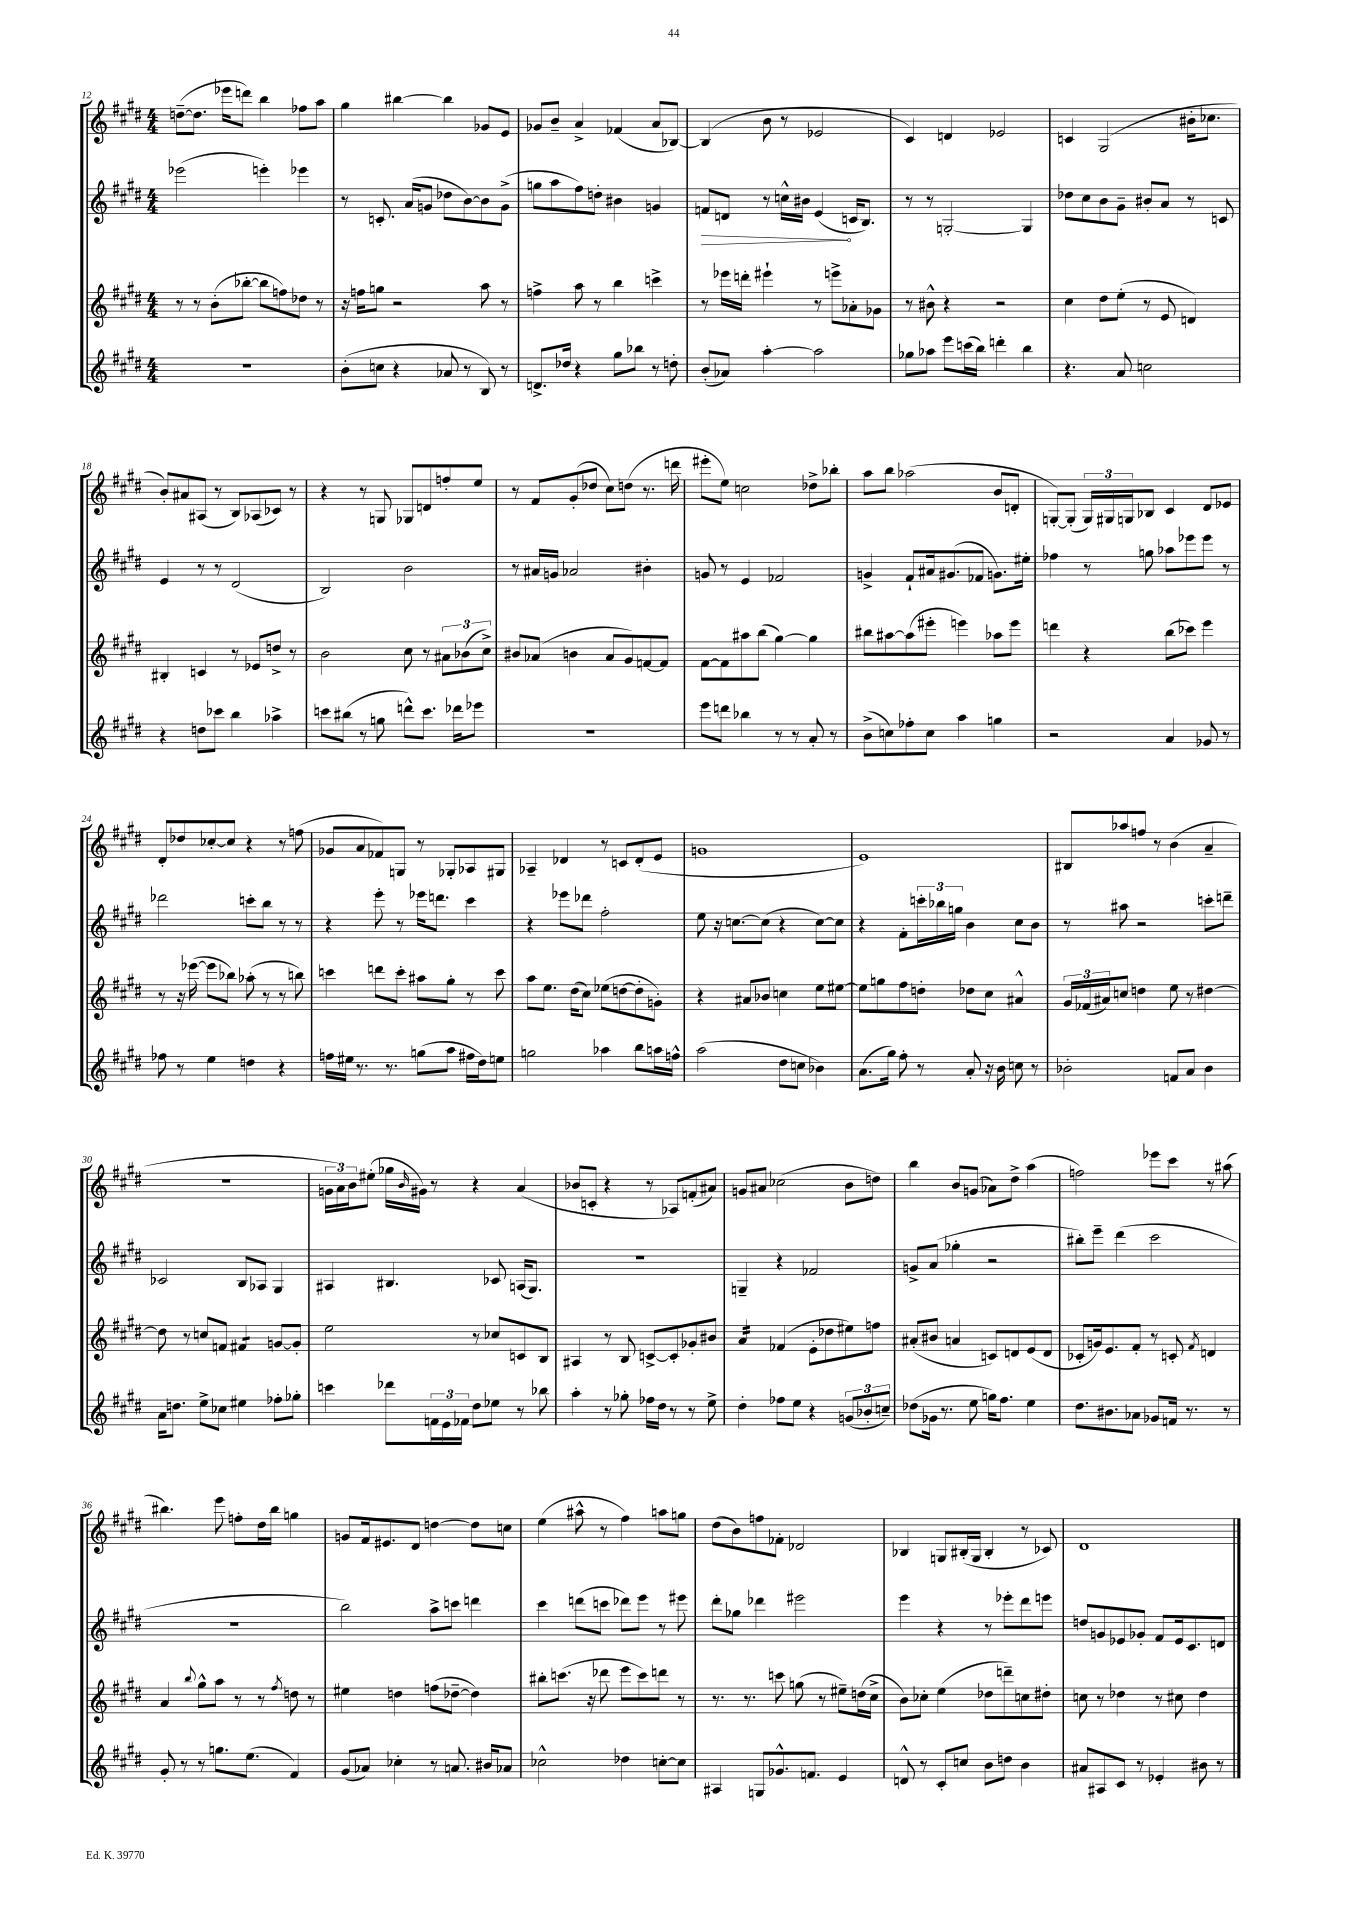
<<
\new StaffGroup <<
\new Staff = "s0" {
    \clef treble \key e \major \numericTimeSignature \time 4/4
    d''8~--( d''8. ees'''16 d'''8) b''4 fes''8 a''8 |
    gis''4 bis''4~ bis''4 ges'8 e'8 |
    ges'8 b'8-- a'4-> fes'4( a'8 bes8~) |
    bes4( b'8 r8 ees'2 |
    cis'4) d'4 ees'2 |
    c'4 gis2( bis'16-. ces''8. |
    b'8-.) ais'8 ais8( r8 b8) aes8( ces'8) r8 |
    r4 r8 g8 ges8 d'8 f''8-. e''8 |
    r8 fis'8 gis'8-.( des''8 cis''8) d''8( r8. d'''16 |
    eis'''8-. e''8) c''2 des''8-> bes''8-. |
    a''8 b''8 aes''2( b'8 d'8-. |
    g8~-.) g8-.( \tuplet 3/2 { g16) gis16 g16 } bes8 cis'4 dis'8 ees'8 |
    dis'8-. des''8 ces''8~-. ces''8 r4 r8 f''8( |
    ges'8 a'8 fes'8) g8 r8 ges8-. aes8 gis8 |
    aes4-- des'4 r8 c'8 des'8-.( e'8 |
    g'1 |
    e'1) |
    bis8 aes''8 f''8 r8 b'4( a'4-- |
    R1 |
    \tuplet 3/2 { g'16 a'16) b'16 } eis''8-.( ges''16 \grace { b'16 } gis'16) r8 r4 a'4( |
    bes'8 c'8-. r4 r8 aes8) f'8-.( ais'8) |
    g'8 ais'8 ces''2( b'8 d''8) |
    b''4 b'8 g'8( aes'8) dis''8-> a''4( |
    f''2) ees'''8 cis'''8 r8 ais''8( |
    bis''4.) e'''8 f''8-. dis''16 bis''16 g''4 |
    g'8 fis'16 eis'8. dis'8 d''4~ d''8 c''8 |
    e''4( ais''8-^ r8 fis''4) a''8 g''8 |
    dis''8( b'8) f''8 fes'8-. des'2 |
    bes4 g8 bis16-.( g16 bis4-. r8 ces'8) |
    dis'1 \bar "|." |
}
\new Staff = "s1" {
    \clef treble \key e \major \numericTimeSignature \time 4/4
    ees'''2( e'''4-.) ees'''4 |
    r8 c'8.-. a'16( g'8 des''8 b'8~) b'8 g'8->( |
    g''8 a''8 fis''8) d''8-. bis'4 g'4 |
    \once \override Hairpin.circled-tip = ##t f'8\> d'8 r8 c''16-^ bis'16 e'4\!( c'16 b8.) |
    r8 r8 g2~-. g4 |
    des''8 cis''8 b'8 gis'8-- bis'8-. a'8 r8 c'8 |
    e'4 r8 r8 dis'2( |
    b2) b'2 |
    r8 ais'16 g'16 aes'2 bis'4-. |
    g'8 r8 e'4 fes'2 |
    g'4-> fis'8-! ais'16 gis'8.( fes'8 g'8.) eis''16-. |
    fes''4 r8 g''8 aes''8 ees'''8 ees'''8 r8 |
    des'''2 c'''8-. b''8 r8 r8 |
    r4 e'''8-. r8 ees'''16 d'''8. cis'''4 |
    r4 ees'''8 des'''8 fis''2-. |
    e''8 r16 c''8.~ c''8( r4 c''8~) c''8 |
    r4 fis'8-. \tuplet 3/2 { c'''16-. bes''16 g''16 } b'4 cis''8 b'8 |
    r8 ais''8 r2 c'''8-. d'''8-- |
    ces'2 b8 aes8 gis4 |
    ais4 bis4. ces'8 a16( gis8.) |
    R1 |
    g4-- r4 fes'2 |
    g'8-> a'8( ges''4-. r2 |
    bis''8-.) e'''8-- dis'''4( cis'''2 |
    R1 |
    b''2) a''8-> c'''8 d'''4 |
    cis'''4 d'''8( c'''8 des'''8) e'''8 r8 eis'''8 |
    dis'''8-. ges''8 des'''4 eis'''2 |
    e'''4 r4 r8 ees'''8-. dis'''8 e'''8 |
    d''8 g'8 ees'8 ges'8-. fis'8 ees'16 cis'8. d'8 \bar "|." |
}
\new Staff = "s2" {
    \clef treble \key e \major \numericTimeSignature \time 4/4
    r8 r8 b'8-.( bes''8~-. bes''8 f''8) des''8 r8 |
    r16 f''16 g''8 r2 a''8 r8 |
    f''4-> a''8 r8 b''4 c'''4-> |
    r8 ees'''16 d'''16-. eis'''4-! r8 e'''8-> aes'8-. ges'8 |
    r8 bis'8-^ r4 r2 |
    cis''4 dis''8 e''8-.( r8 e'8 d'4) |
    bis4-. c'4 r8 ees'8 d''8-> r8 |
    b'2 cis''8 r8 \tuplet 3/2 { ais'8 bes'8( cis''8->) } |
    bis'8 aes'8( b'4 aes'8 gis'8) f'8~ f'8 |
    fis'8~ fis'8 ais''8 b''8( gis''4~) gis''4 |
    bis''8 ais''8~ ais''8( eis'''8-. e'''4) aes''8 e'''8 |
    d'''4 r4 b''8( ces'''8) e'''4 |
    r8 r16 ees'''16~( ees'''8 bes''8) aes''8-.( r8 r8 b''8) |
    c'''4 d'''8 c'''8-. ais''8 gis''8-. r8 c'''8 |
    a''8 e''8. dis''16( cis''8) ees''8( d''8~ d''8-. g'8-.) |
    r4 ais'8 bes'8 c''4 e''8 eis''8~ |
    eis''8 g''8 fis''8 d''8-. des''8 cis''8 ais'4-^ |
    \tuplet 3/2 { gis'16 fes'16( ais'16) } c''8 d''4 e''8 r8 dis''4~ |
    dis''8 r8 c''8 f'8 fis'4:8 g'8~ g'8-. |
    e''2 r8 ces''8 c'8 b8 |
    ais4 r8 b8 c'8~-> c'8-. ges'8-. bis'8 |
    a'4:16 fes'4( e'8-. des''8 eis''8) f''8 |
    ais'8-.( bis'8 a'4 c'8) d'8 e'8( d'8 |
    ces'8-. g'16) e'8. fis'8-. r8 c'8-. \acciaccatura { fis'8 } d'4 |
    a'4 \appoggiatura { b''8 } gis''8-^ a''8 r8 r8 \acciaccatura { fis''8 } d''8 r8 |
    eis''4 d''4 f''8( des''8~-- des''4) |
    bis''8-. c'''8.( r16 des'''8 e'''8 c'''8) d'''8 r8 |
    r8. r8. c'''8 g''8( r8 eis''8--) d''16( cis''16-> |
    b'8) ces''8-. e''4( des''8 d'''8--) c''8 dis''8-. |
    c''8 r8 des''4 r8 cis''8 des''4 \bar "|." |
}
\new Staff = "s3" {
    \clef treble \key e \major \numericTimeSignature \time 4/4
    R1 |
    b'8-.( c''8 r4 aes'8 r8 b8) r8 |
    d'8.-> des''16 r4 gis''8 bes''8 r8 d''8-. |
    b'8-.( aes'8) a''4~-. a''2 |
    ges''8 aes''8 e'''8 c'''16( b''16) d'''4-. b''4 |
    r4. a'8 c''2 |
    r4 d''8 ces'''8 b''4 aes''4-> |
    c'''8 bis''8( r8 g''8 d'''8-^) c'''8. des'''16 ees'''8 |
    R1 |
    e'''8 d'''8 bes''4 r8 r8 a'8-. r8 |
    b'8->( c''8) fes''8-. c''8 a''4 g''4 |
    r2 a'4 ges'8 r8 |
    fes''8 r8 e''4 d''4 r4 |
    f''16 eis''16 r8. r8. g''8( a''8 fis''16 dis''16) e''8 |
    g''2 aes''4 b''8 a''16 f''16-^ |
    a''2( dis''8 c''8 bes'4) |
    a'8.( gis''16) fis''8-. r8 a'8-. r16 b'16 c''8 r8 |
    bes'2-. f'8 a'8 bes'4 |
    a'16 d''8. e''8-> ces''8 eis''4 fes''8-. ges''8-. |
    c'''4 des'''8 \tuplet 3/2 { f'16 e'16 fes'16 } dis''8 ees''8 r8 bes''8 |
    a''4-. r8 ges''8-. fes''16 dis''16 r8 r8 e''8-> |
    dis''4-. fes''8 e''8 r4 \tuplet 3/2 { g'8( bes'8-. c''8--) } |
    des''8( ges'16 r8. e''8 g''16) fis''8. e''4 |
    dis''8. bis'8. aes'8 ges'8 f'16 r8. r8 |
    gis'8-. r8 r8 g''8. e''8.( fis'4) |
    gis'8( aes'8) ces''4-. r8 a'8. bis'16 aes'8 |
    ces''2-^ des''4 c''8~-. c''8 |
    ais4 g8 ges'8.-^ f'8. e'4 |
    d'8-^ r8 cis'8-. c''8 b'8 d''8 b'4 |
    ais'8 ais8 cis'8 r8 ees'4-. bis'8 r8 \bar "|." |
}
>>
>>
\layout { \context { \Score currentBarNumber = #12 } }
